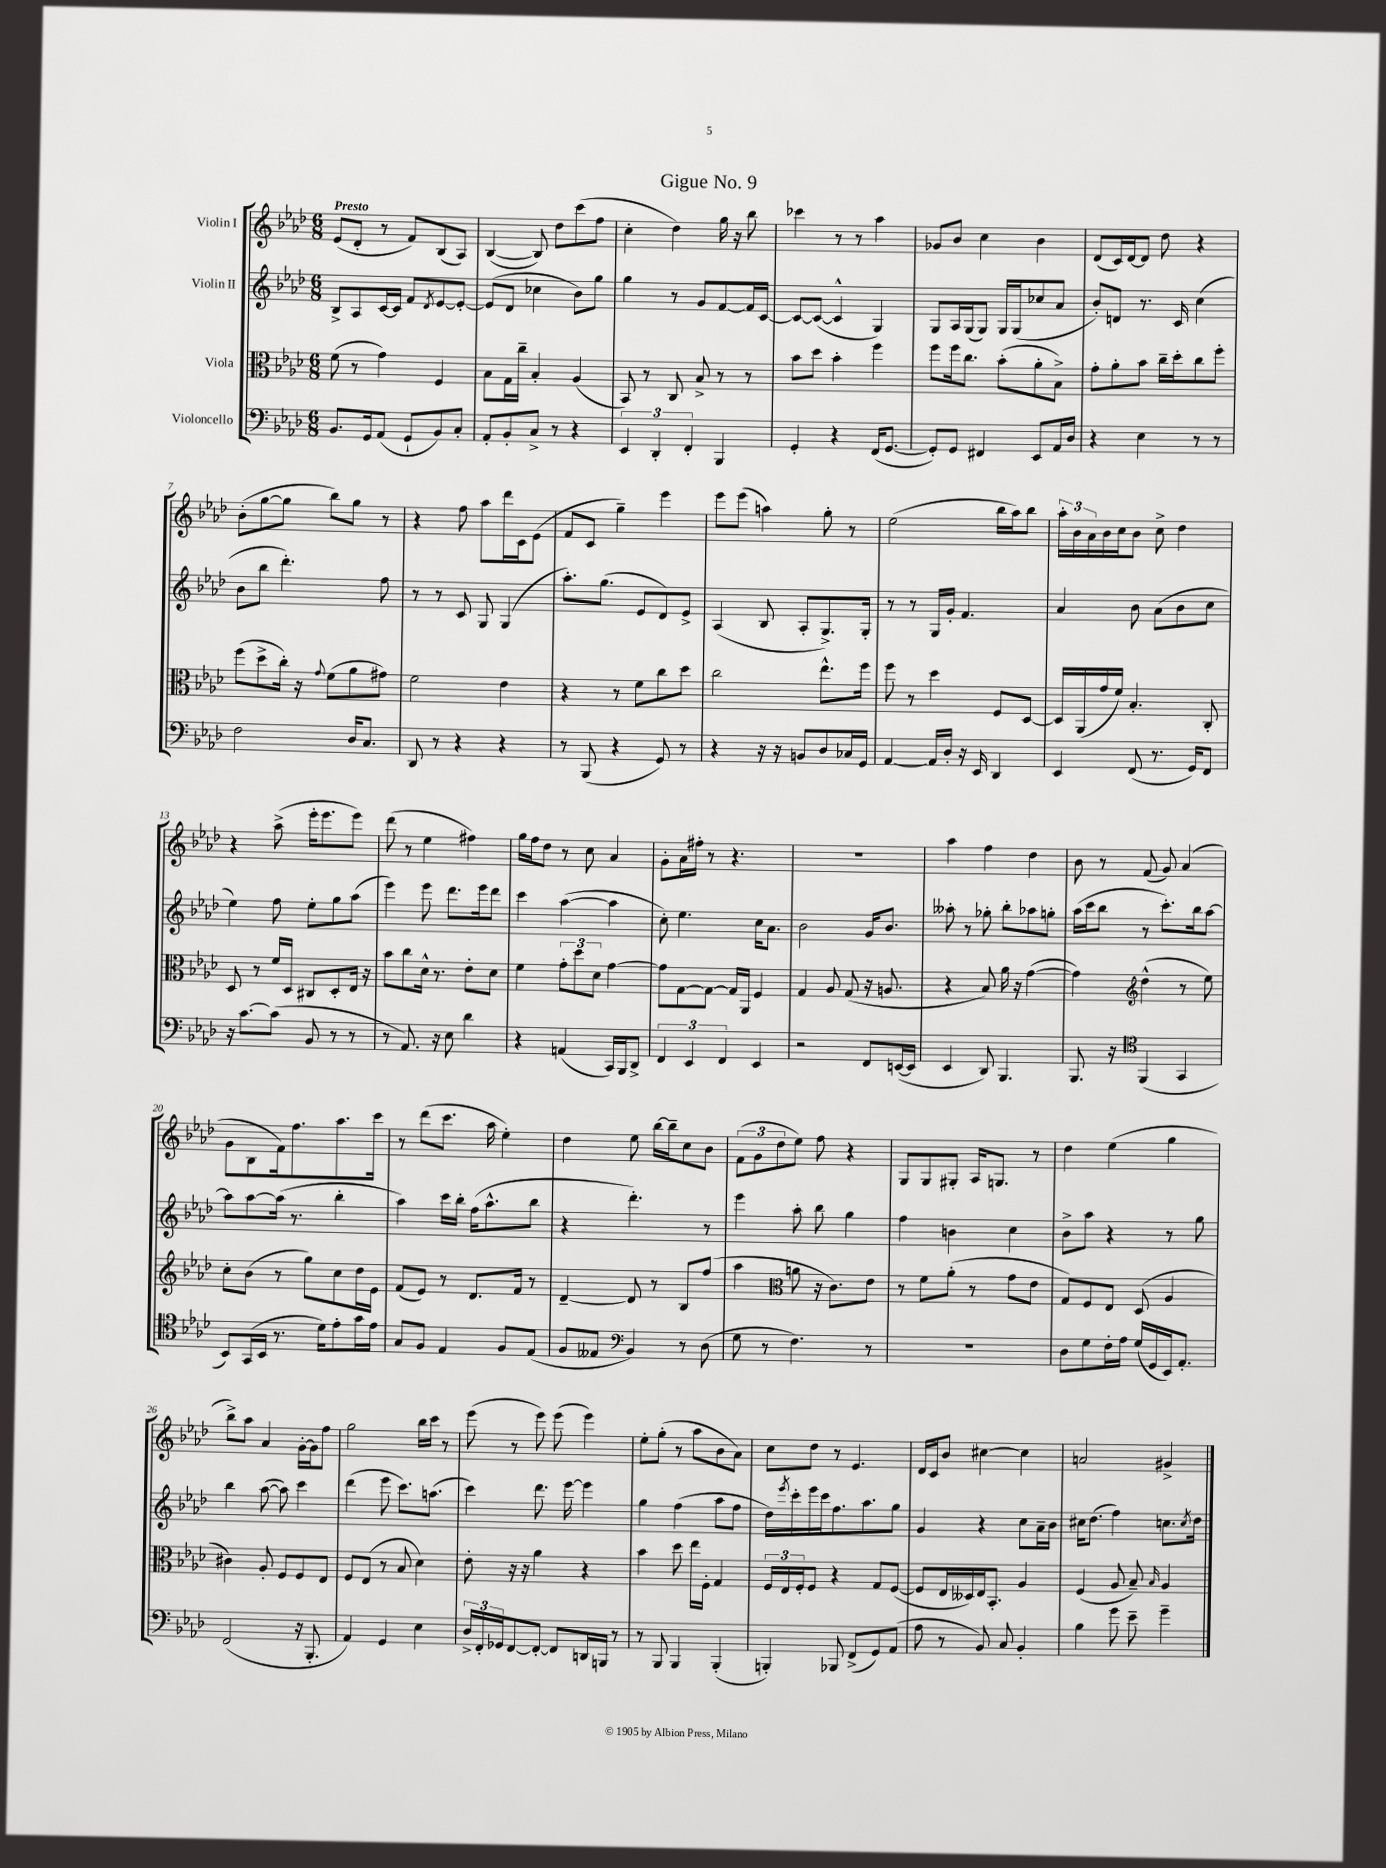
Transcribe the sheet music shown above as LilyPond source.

\header { title = "Gigue No. 9" }
<<
\new StaffGroup <<
\new Staff = "s0" \with { instrumentName = "Violin I" } {
    \clef treble \key aes \major \numericTimeSignature \time 6/8 \tempo "Presto"
    ees'8( des'8-. r8 f'8) bes8( aes8) |
    bes4~( bes8) des''8 c'''8( f''8 |
    c''4-. des''4) g''16 r16 bes''8 |
    ces'''4 r8 r8 aes''4 |
    ges'8 bes'8 c''4 bes'4 |
    des'8( c'16) des'16~ des'8 des''8 r4 |
    bes'8-.( g''8~ g''8 bes''8) g''8 r8 |
    r4 f''8 aes''8 des'''16 c'16 ees'8( |
    f'8 c'8 g''4--) ees'''4 |
    ees'''8 ees'''8( a''4) g''8-. r8 |
    ees''2( bes''16 aes''16) bes''8 |
    \tuplet 3/2 { aes''16-. bes'16 aes'16 } bes'16 c''16 bes'8 c''8-> des''4 |
    r4 aes''8->( ees'''16-. ees'''8. ees'''8) |
    des'''8( r8 ees''4 fis''4) |
    g''16 f''16 des''8 r8 c''8 aes'4 |
    g'8-. aes'16 fis''16-. r8 r4. |
    R2. |
    aes''4 f''4 des''4 |
    bes'8 r8 f'8( g'8) aes'4( |
    g'8 bes8 f'16) f''8. aes''8. c'''16 |
    r8 des'''8( c'''8. aes''16 ees''4-.) |
    des''4 ees''8 bes''16~ bes''16-- c''8 bes'8 |
    \tuplet 3/2 { f'8( g'8 des''8 } ees''8) f''8 r4 |
    g8 g8 gis8-. aes16 g8. r8 |
    des''4 ees''4( g''4 |
    bes''8->) aes''8 aes'4 g'16~-. g'16 f''8 |
    g''2 bes''16 c'''16 r8 |
    ees'''8( r8 ees'''8) ees'''8( ees'''4) |
    ees''8-. g''8-.( r8 aes''8 bes'8 aes'8) |
    c''8 des''8 r8 ees'4. |
    des'16 c'16 bes'8 cis''4~ cis''4 |
    a'2 gis'4-> \bar "|." |
}
\new Staff = "s1" \with { instrumentName = "Violin II" } {
    \clef treble \key aes \major \numericTimeSignature \time 6/8
    bes8-> aes8 c'16~ c'16 f'8 \acciaccatura { des'8 } ees'8~ ees'8~-. |
    ees'8( des'8 ces''4 bes'8) g''8 |
    g''4 r8 g'8 f'8~ f'16 c'16~ |
    c'8~ c'8~( c'4-^ g4) |
    g8 aes16 g16( g8) g16 g16( ces''8 aes'8 |
    bes'8-.) d'8 r8. c'16 c''4( |
    bes'8 bes''8 des'''4.-.) f''8 |
    r8 r8 c'8 g8 g4( |
    aes''8.-.) g''8.( ees'8 des'8) ees'8-> |
    aes4( bes8 aes8-. g8.->) g16-. |
    r8 r8 g16 g'16-. f'4. |
    aes'4 bes'8 aes'8( bes'8 c''8 |
    ees''4) f''8 ees''8-. g''8 aes''8( |
    ees'''4) ees'''8 des'''8. ees'''16 des'''8 |
    c'''4 aes''4~( aes''4 |
    c''8-.) ees''4. c''16 aes'8. |
    bes'2 g'16 bes'8. |
    aeses''8-. r8 ges''8-. bes''8-. aes''8 g''8-. |
    aes''16( c'''16 bes''8 r8 c'''8.-.) bes''16 aes''8~ |
    aes''8 aes''8~ aes''16( r8. bes''4-. |
    aes''4) c'''16 bes''16-. f''16( aes''8.-^ bes''8 |
    r4 des'''4.-.) r8 |
    ees'''4 aes''8-. bes''8 g''4 |
    f''4 b'4 c''4 |
    bes'8-> aes''8 r4 r8 g''8 |
    bes''4 aes''8~( aes''8) c'''4 |
    des'''4( ees'''8 c'''8.) a''8.( |
    c'''4) des'''8. ees'''16~ ees'''4 |
    g''4 f''4( aes''8 f''8 |
    des''16) \acciaccatura { ees'''8 } c'''16-. ees'''16 c'''16 f''8. aes''8. g''8 |
    g'4 r4 c''8 aes'16-- bes'16 |
    cis''16 des''8.( f''4) c''8. \acciaccatura { c''8 } des''16 \bar "|." |
}
\new Staff = "s2" \with { instrumentName = "Viola" } {
    \clef alto \key aes \major \numericTimeSignature \time 6/8
    f'8( r8 g'4) f4 |
    bes8 g16 c''16-- bes4-. aes4( |
    bes,8) r8 c8 bes8-> r8 r8 |
    bes'8 des''8 bes'4-. f''4 |
    f''8 f''16 c''8. bes'8-.( aes'8-. bes8->) |
    g'8-. aes'8-. bes'8 c''16-- des''16-. c''8 f''8-. |
    f''8( des''8-> c''16-.) r16 \appoggiatura { g'8 } f'8( aes'8 gis'8) |
    f'2 ees'4 |
    r4 r8 f'8 c''8 des''8 |
    c''2 ees''8.-^ f''16 |
    f''8 r8 des''4 f8 des8~ |
    des16 aes,16( g'16 f'16) bes4.-. c8-. |
    des8 r8 f'16 des16 cis8 des8-. ees16 r16 |
    bes'8 c''8 des'16-^ r8. ees'8-. des'8 |
    f'4 \tuplet 3/2 { g'8-. des''8 des'8 } g'4~ |
    g'8 g8~ g8~ g16 aes,16 f4 |
    g4 aes8 g8( r16 a8. |
    r4 bes8) aes'16 r16 g'4~( |
    g'4) \clef treble des''4-^( r8 ees''8) |
    c''8-. bes'8( r8 g''8) c''8 des''16 ees'16 |
    f'8( ees'8) r8 des'8. f'16 r8 |
    des'4~-- des'8 r8 bes8 f''8( |
    aes''4 \clef alto a'8 r16 c'8.) ees'8 |
    r8 f'8 aes'8-.( r8 g'8 ees'8 |
    g8) f8 ees8 des8( aes4 |
    cis'4) aes8-. f8 f8 ees8 |
    f8 ees8( r8 bes8 des'4) |
    ees'8-. r16 r16 aes'4 r4 |
    bes'4 des''8 ees''16 f16-. g4 |
    \tuplet 3/2 { f16 ees16 f16-. } f8 r4 g8 f8~( |
    f8 ees16 deses16) ees16 bes,8.-. aes4 |
    f4( aes8 bes8--) \grace { bes16 } aes4 \bar "|." |
}
\new Staff = "s3" \with { instrumentName = "Violoncello" } {
    \clef bass \key aes \major \numericTimeSignature \time 6/8
    bes,8. g,16 aes,8( g,8-! bes,8) c8-. |
    aes,8-. bes,8-. c8-> r8 r4 |
    \tuplet 3/2 { ees,4 des,4-. f,4-. } bes,,4 |
    g,4-. r4 f,16( g,8.~ |
    g,8-.) g,8 fis,4 ees,8 aes,16 des16 |
    r4 ees4 r8 r8 |
    f2 des16 c8. |
    des,8 r8 r4 r4 |
    r8 bes,,8( r4 g,8) r8 |
    r4 r16 r16 b,8 des8 ces16 g,16 |
    aes,4~ aes,16 des16-. r16 ees,16 des,4 |
    ees,4 f,8( r8. g,16) f,8 |
    r16 c'8.~ c'8( bes,8 r8 r8 |
    r8 aes,8.) r16 ees8 des'4 |
    r4 a,4( c,16) bes,,16 des,8-> |
    \tuplet 3/2 { f,4 ees,4 f,4 } ees,4 |
    r2 f,8 e,16~( e,16 |
    ees,4 des,8) bes,,4. |
    bes,,8. r16 \clef tenor f,4( g,4 |
    bes,8) g,16( bes,16 r8. des'16) ees'8-. g'16 ees'16 |
    g8 f8 ees4 f8 ees8( |
    f8 eeses8 \clef bass bes,4) r8 des8( |
    g8 r8 f4.) r8 |
    R2. |
    des8 g8 f16-. aes16 g16( g,16 ees,16) aes,8.-. |
    f,2( r16 bes,,8.-. |
    aes,4) g,4 ees4 |
    \tuplet 3/2 { des16-> f,16-. ges,16 } f,8~ f,8~-. f,8 d,16 b,,16 r8 |
    r8 bes,,8 bes,,4 bes,,4-.( |
    b,,4-.) bes,,8 f,8->( g,8) aes,8( |
    aes8 r8 bes,8) c8 bes,4-. |
    bes4 g'8 ees'8-- g'4-- \bar "|." |
}
>>
>>
